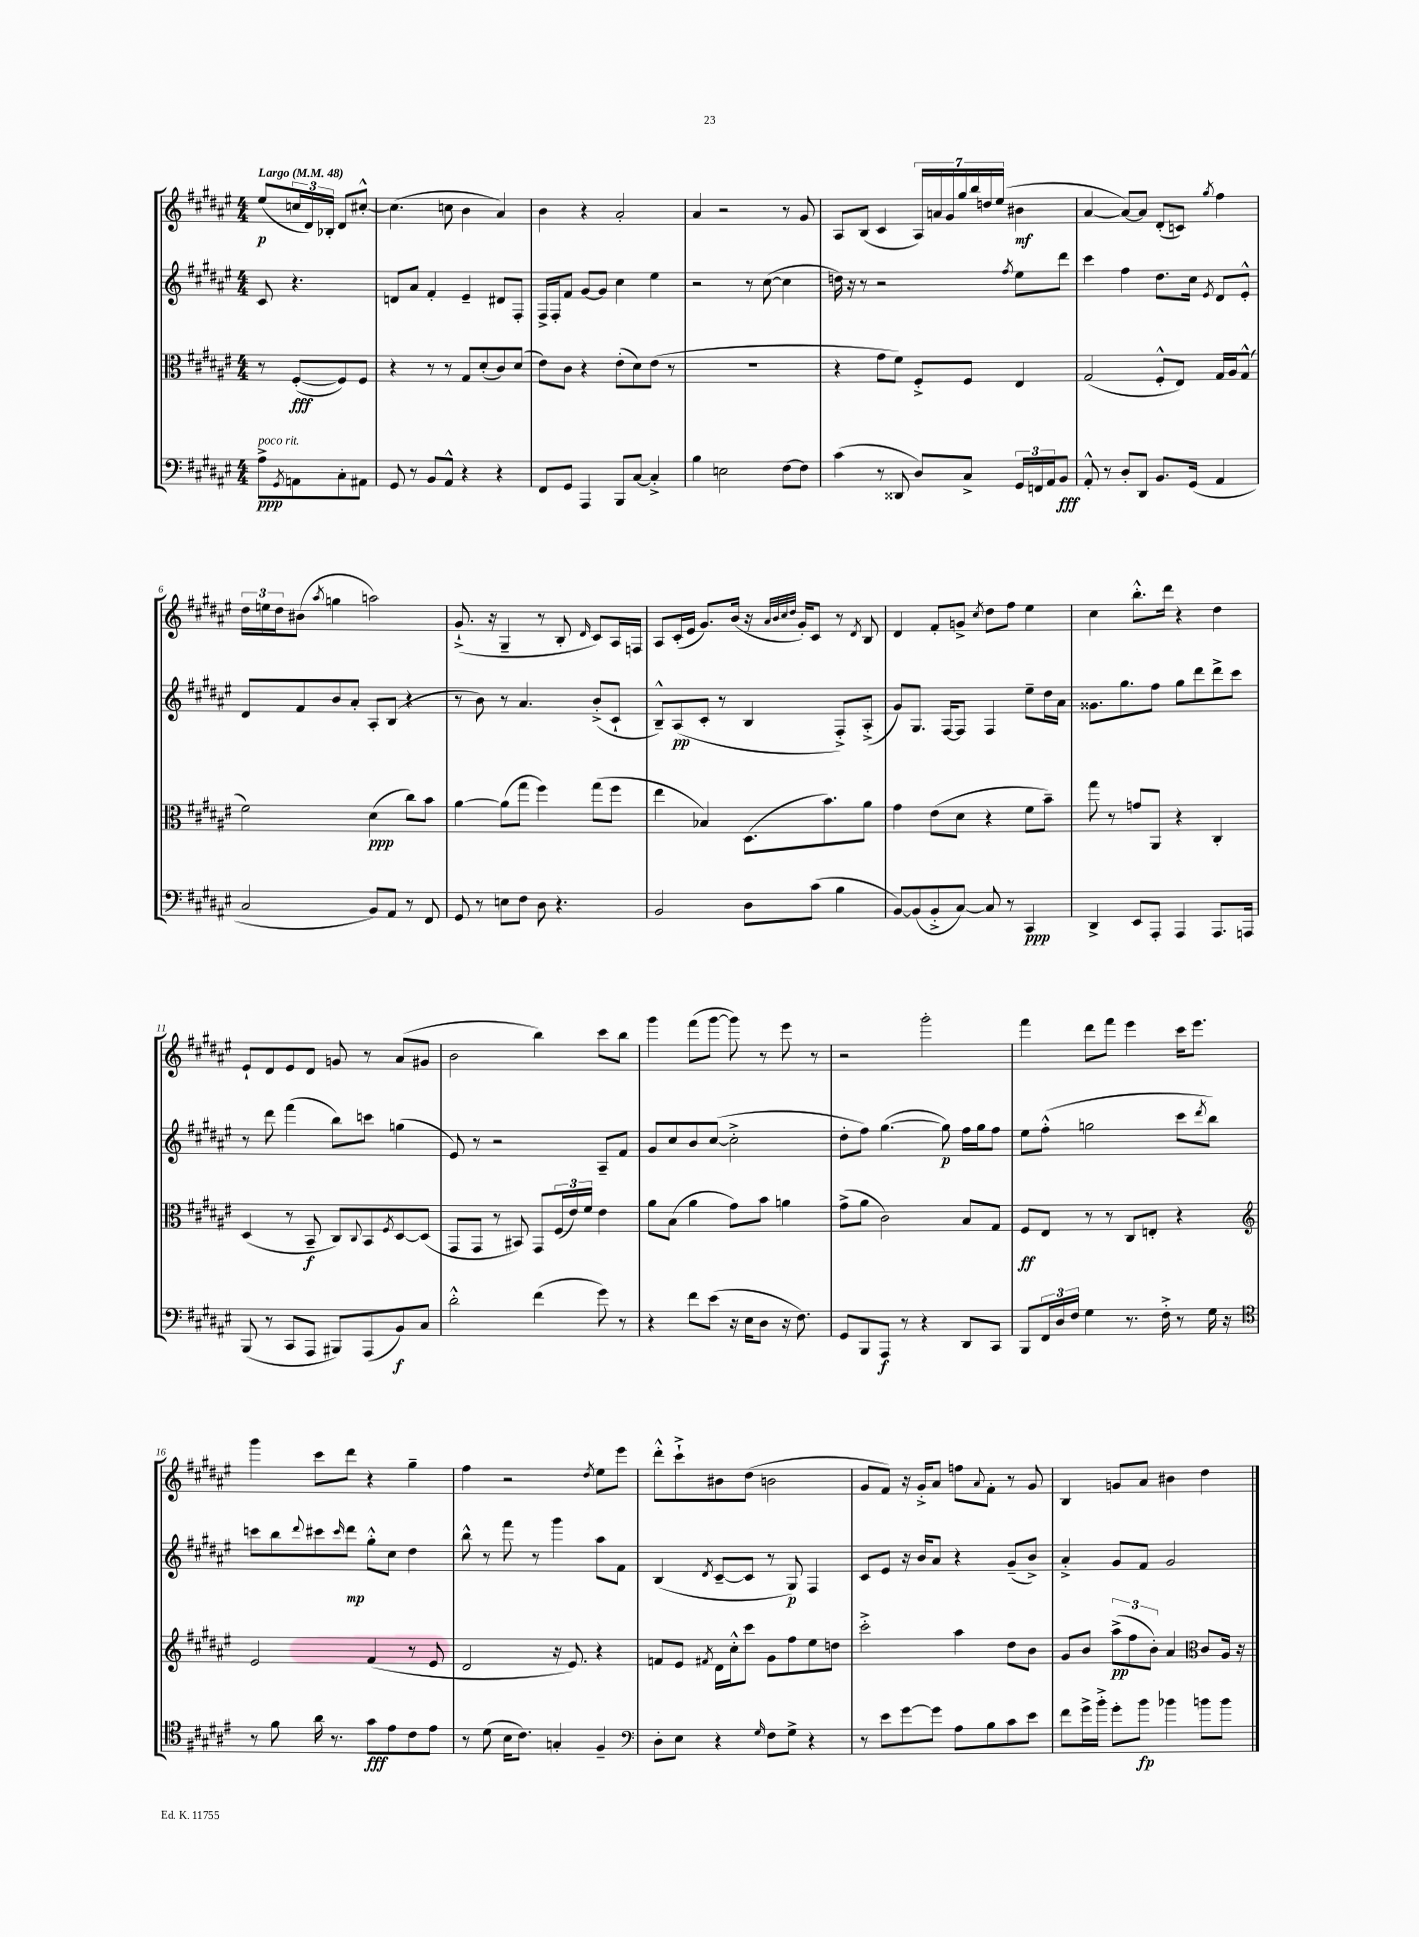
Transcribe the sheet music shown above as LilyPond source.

<<
\new StaffGroup <<
\new Staff = "s0" {
    \clef treble \key fis \major \numericTimeSignature \time 4/4 \partial 2 \tempo "Largo" 4 = 48
    eis''8\p( \tuplet 3/2 { c''16 dis'16) bes16-. } dis'8 cis''8~-.-^ |
    cis''4.( c''8 b'4 ais'4) |
    b'4 r4 ais'2-. |
    ais'4 r2 r8 gis'8 |
    ais8 b8( cis'4 \tuplet 7/4 { ais16) a'16 gis'16 gis''16 b''16 d''16 eis''16( } bis'4\mf |
    ais'4~ ais'8~) ais'8 dis'8-.( c'8) \acciaccatura { gis''8 } fis''4 |
    \tuplet 3/2 { dis''16 e''16 dis''16 } bis'8( \acciaccatura { ais''8 } g''4 a''2) |
    gis'8.-!->( r16 gis4-- r8 b8-. \grace { dis'16 } cis'8) ais16 f16 |
    ais8 cis'16-.( eis'16 gis'8.) b'16( r16 \grace { ais'32 b'32 cis''32 dis''32 } gis'16-.) cis'8 r8 \acciaccatura { dis'8 } b8 |
    dis'4 fis'8-. g'8-> \acciaccatura { cis''8 } dis''8 fis''8 eis''4 |
    cis''4 b''8.-.-^ dis'''16 r4 dis''4 |
    eis'8-! dis'8 eis'8 dis'8 g'8 r8 ais'8( gis'8 |
    b'2 b''4) cis'''8 b''8 |
    gis'''4 fis'''8( gis'''8~ gis'''8) r8 eis'''8 r8 |
    r2 gis'''2-. |
    fis'''4 dis'''8 fis'''8 eis'''4 cis'''16 eis'''8. |
    gis'''4 cis'''8 dis'''8 r4 gis''4-- |
    fis''4 r2 \acciaccatura { dis''8 } eis''8 eis'''8 |
    dis'''8-.-^ cis'''8-!-> bis'8 dis''8( b'2 |
    gis'8 fis'8) r16 gis'16-.-> ais'8 f''8 \appoggiatura { ais'8 } fis'8-. r8 gis'8 |
    b4 g'8 ais'8 bis'4 dis''4 \bar "|." |
}
\new Staff = "s1" {
    \clef treble \key fis \major \numericTimeSignature \time 4/4 \partial 2
    cis'8 r4. |
    d'8 ais'8 fis'4-. eis'4-- dis'8 fis8-. |
    fis16-> fis16-. fis'8 gis'8~ gis'8 cis''4 eis''4 |
    r2 r8 cis''8~( cis''4 |
    d''16) r16 r8 r2 \acciaccatura { fis''8 } eis''8 dis'''8 |
    cis'''4 fis''4 dis''8. cis''16 \acciaccatura { eis'8 } dis'8 eis'8-.-^ |
    dis'8 fis'8 b'8 ais'8-. ais8-. b8( r4 |
    r8 b'8) r8 ais'4. b'8-.->( cis'8-! |
    b8---^) ais8\pp( cis'8-. r8 b4 fis8-.->) ais8-.->( |
    gis'8) gis8. fis16~ fis8 fis4 eis''8-- dis''16 ais'16 |
    gisis'8. gis''8. fis''8 gis''8 dis'''8 dis'''8-> cis'''8 |
    r8 dis'''8 fis'''4( b''8) c'''8 g''4( |
    eis'8) r8 r2 ais8-- fis'8 |
    gis'8 cis''8 b'8 cis''8~( cis''2-.-> |
    dis''8-. fis''8) gis''4.~( gis''8\p) fis''16 gis''16 fis''8 |
    eis''8 fis''8-.-^( g''2 cis'''8 \acciaccatura { dis'''8 } b''8) |
    c'''8 b''8 \appoggiatura { dis'''8 } cis'''8 \grace { cis'''16 } dis'''8\mp gis''8-.-^ cis''8 dis''4 |
    b''8-^ r8 fis'''8 r8 gis'''4 ais''8 fis'8 |
    b4( \acciaccatura { dis'8 } cis'8~-- cis'8 r8 gis8\p) fis4 |
    cis'8 eis'8 r16 b'16 ais'8 r4 gis'8--( b'8->) |
    ais'4-.-> gis'8 fis'8 gis'2 \bar "|." |
}
\new Staff = "s2" {
    \clef alto \key fis \major \numericTimeSignature \time 4/4 \partial 2
    r8 fis8~-.\fff( fis8) fis8 |
    r4 r8 r8 gis8 dis'8-.( cis'8) dis'8( |
    eis'8) cis'8 r4 eis'8-.( dis'8) eis'8( r8 |
    R1 |
    r4 gis'8 fis'8) fis8-.-> fis8 eis4 |
    gis2( fis8-.-^ eis8) gis16 ais16 gis8-^( |
    fis'2) dis'4\ppp( cis''8) b'8 |
    ais'4~ ais'8( gis''8 fis''4) gis''8( fis''8 |
    eis''4 bes4) dis8.( b'8.) ais'8 |
    gis'4 eis'8( dis'8 r4 fis'8 b'8--) |
    gis''8 r8 g'8 ais,8 r4 cis4-. |
    dis4( r8 b,8--\f cis8) \appoggiatura { cis8 } b,8 \acciaccatura { fis8 } dis8~ dis8( |
    gis,8 gis,8 r8 bis,8) gis,8 \tuplet 3/2 { fis16( eis'16) fis'16 } eis'4 |
    ais'8 b8( ais'4 gis'8) b'8 a'4 |
    gis'8->( ais'8 cis'2) b8 gis8 |
    fis8\ff eis8 r8 r8 cis8 e8-. r4 |
    \clef treble eis'2 fis'4( r8 eis'8 |
    dis'2 r16 eis'8.) r4 |
    f'8 eis'8 \acciaccatura { fis'8 } dis'16 cis''16-.-^ cis'''8 gis'8 fis''8 eis''8 d''8 |
    cis'''2-.-> ais''4 dis''8 b'8 |
    gis'8 b'8 \tuplet 3/2 { ais''8->\pp( fis''8 b'8-.) } ais'4 \clef alto cis'8 ais16 r16 \bar "|." |
}
\new Staff = "s3" {
    \clef bass \key fis \major \numericTimeSignature \time 4/4 \partial 2
    ais8->\ppp^\markup { \italic "poco rit." } \acciaccatura { gis,8 } a,8 cis8-. ais,8 |
    gis,8 r8 b,8 ais,8-^ r4 r4 |
    fis,8 gis,8 ais,,4 b,,8 cis8~ cis4-.-> |
    b4 e2 fis8~ fis8 |
    cis'4( r8 disis,8 dis8) cis8-> \tuplet 3/2 { gis,16 f,16 ais,16 } b,8\fff |
    ais,8-.-^ r8 dis8-. dis,8 b,8. gis,16( ais,4 |
    cis2 b,8) ais,8 r8 fis,8 |
    gis,8 r8 e8 fis8 dis8 r4. |
    b,2 dis8 cis'8( b4 |
    b,8~) b,8( b,8-.-> cis8~) cis8 r8 cis,4\ppp |
    dis,4-> eis,8 ais,,8-. ais,,4 ais,,8. a,,16 |
    b,,8( r8 cis,8 ais,,8 bis,,8) ais,,8( b,8\f) cis8 |
    dis'2-.-^ fis'4( gis'8) r8 |
    r4 fis'8 eis'8( r16 eis16 dis8 r16 fis8.) |
    gis,8 b,,8 ais,,8\f r8 r4 dis,8 cis,8 |
    b,,8 \tuplet 3/2 { fis,16 dis16 fis16 } gis4 r8. fis16-.-> r8 gis16 r16 |
    \clef tenor r8 fis'8 ais'16 r8. gis'8\fff eis'8 cis'8 eis'8 |
    r8 dis'8( b16 cis'8.) g4-. fis4-- |
    \clef bass dis8-. eis8 r4 \grace { gis16 } fis8 gis8-> r4 |
    r8 eis'8 gis'8~ gis'8 ais8 b8 cis'8 eis'8 |
    fis'8 gis'16-> b'16-.-> gis'8-. b'8\fp bes'4 b'8 b'8 \bar "|." |
}
>>
>>
